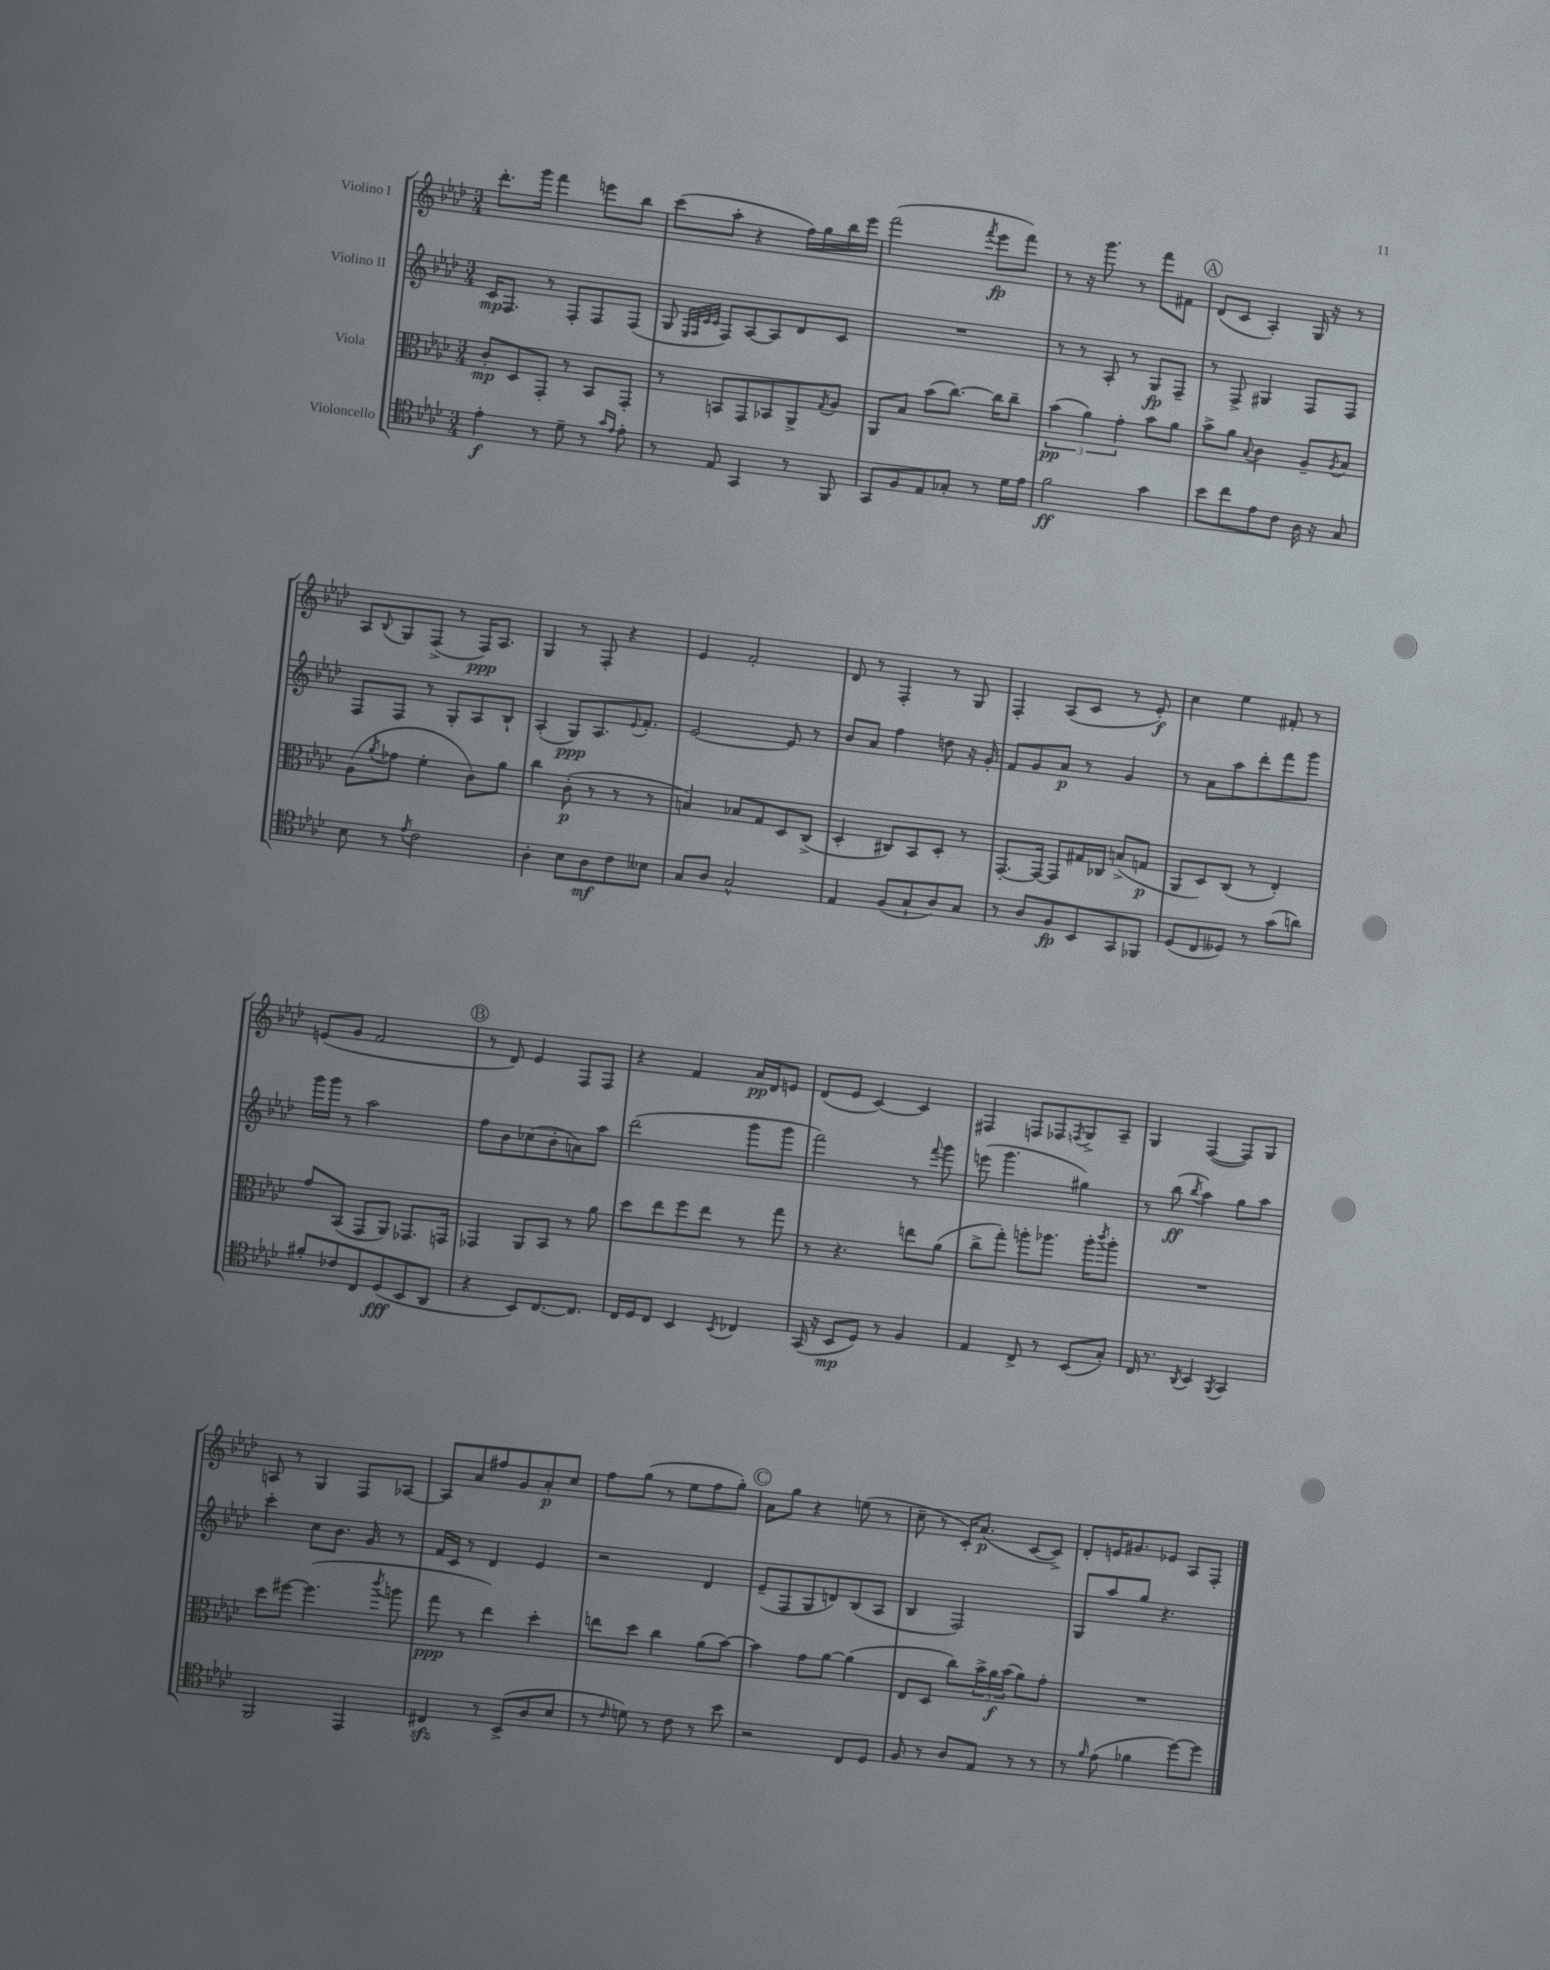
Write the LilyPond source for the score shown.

<<
\new StaffGroup <<
\new Staff = "s0" \with { instrumentName = "Violino I" } {
    \clef treble \key aes \major \numericTimeSignature \time 3/4
    des'''8.-. g'''16 f'''4 e'''8 bes''8 |
    c'''8( aes''8-. r4 f''16) g''16 bes''16 ees'''16 |
    f'''2( \acciaccatura { f'''8 } ees'''8\fp f'''8) |
    r8 r16 g'''8. r8 f'''8 fis'8 |
    \mark \markup { \circle "A" } des'8( c'8 aes4-.) g16 r16 r8 |
    aes8 \appoggiatura { bes8 } g8 f8->( r8 f16\ppp) aes8. |
    g4 r8 f8-. r4 |
    ees'4 f'2-. |
    des'8 r8 f4-. r8 g8 |
    f4-. aes8( c'8 r8 ees'8-.\f) |
    c''4 ees''4 fis'8-. r8 |
    e'8( g'8 f'2 |
    \mark \markup { \circle "B" } r8 des'8) ees'4 f8 f8 |
    r4 f'4 aes'16\pp des'16 e'8 |
    des'8( ees'8 c'4~) c'4 |
    fis4 f8 fes8 \acciaccatura { f8 } g8-> aes8-- |
    g4 f4~( f8) g8 |
    a8 r8 g4 f8 aes8~ |
    aes8 aes'8 fis''8 g'8 aes'8-.\p c''8 |
    f''8 g''8( r8 ees''8 f''8 g''8-.) |
    \mark \markup { \circle "C" } aes'8 g''8 r4 e''8( r8 |
    c''8-- r8 c'16-.) aes'8.\p( c'8~ c'8->) |
    des'8-. e'16 gis'8. ees'8 aes8 f8-. \bar "|." |
}
\new Staff = "s1" \with { instrumentName = "Violino II" } {
    \clef treble \key aes \major \numericTimeSignature \time 3/4
    c'16\mp f8. r8 f8-. f8 f8( |
    g8 \grace { ees32 f32 c'32 c'32 } f8) aes8~ aes8 des'8 c'8 |
    R2. |
    r8 r8 aes8-. r8 g8\fp f8-- |
    \mark \markup { \circle "A" } r8 f8-> gis4 f8 f8 |
    f8 f8 r8 g8-. aes8 bes8-! |
    aes4-.( g8\ppp) aes8. \appoggiatura { ees'8 } f'8.-. |
    ees'2~ ees'8 r8 |
    bes'8 aes'8 f''4 d''8 r16 g'16-. |
    f'8 g'8 aes'8\p r8 g'4 |
    r8 aes'8 aes''8 des'''8-. f'''8 g'''8 |
    g'''16 g'''16 r8 aes''2 |
    \mark \markup { \circle "B" } f''8 bes'8 ces''8( bes'8-. a'8) aes''8 |
    des'''2( g'''8 g'''8 |
    f'''2) r8 \appoggiatura { f'''8 } g'''8 |
    e'''8( g'''4. gis''4) |
    r8 bes''8\ff( \acciaccatura { bes''8 } aes''4) g''8 aes''8 |
    c'''4-. c''8 bes'8. g'16 r8 |
    f'16 c'16 r8 des'4 ees'4 |
    r2 des'4 |
    \mark \markup { \circle "C" } ees'8--( f8 g8 d'8) bes8( aes8 |
    bes4 f2) |
    g8 aes''8 g''8 r4. \bar "|." |
}
\new Staff = "s2" \with { instrumentName = "Viola" } {
    \clef alto \key aes \major \numericTimeSignature \time 3/4
    c'8-.\mp des8 g,8-. r8 bes,8 g,8-. |
    r8 b,8 g,8 bes,8 aes,8-> \acciaccatura { g8 } aes8 |
    aes,8 bes8 bes'8( c''8.~) c''16 c''8-- |
    \tuplet 3/2 { bes'4\pp( aes'4) g'4-. } bes'8 aes'8 |
    \mark \markup { \circle "A" } bes'8-> aes'8 \appoggiatura { bes8 } c'4 aes8-- \acciaccatura { aes8 } bes8 |
    aes8( \acciaccatura { aes'8 } ges'8 f'4-. c'8) aes'8 |
    c''4 c'8-.\p( r8 r8 r8 |
    b4) bes8 g8 des8 c8->( |
    des4-. cis8) bes,8 des8-. r8 |
    g,8.~-. g,16~ g,8 gis16 ces16 b8->( g8\p |
    aes,8 des8) c8( r8 ees4-.) |
    g'8 bes,8( g,8 aes,8) ges,8. g,16 |
    \mark \markup { \circle "B" } ges,4 aes,8 bes,8 r8 aes'8 |
    des''8 ees''8 f''8 ees''8 r8 g''8 |
    r8 r4. e''8 aes'8( |
    c''8-> g''8-.) a''8-. aes''8. aes''16-. \acciaccatura { c'''8 } aes''8-. |
    R2. |
    des''8 fis''8~ fis''4.( \acciaccatura { c'''8 } a''8 |
    g''8\ppp r8 ees''4) des''4-. |
    e''8 des''8 c''4 aes'8( bes'8~) |
    \mark \markup { \circle "C" } bes'4 g'8 aes'8~ aes'4( |
    ees8 des8 c''8) \tuplet 3/2 { bes'16-> aes'16\f bes'16( } aes'8) g'8-. |
    R2. \bar "|." |
}
\new Staff = "s3" \with { instrumentName = "Violoncello" } {
    \clef tenor \key aes \major \numericTimeSignature \time 3/4
    ees'4-.\f r8 des'8-- r8 \grace { g'16 ees'16 } ees'8-. |
    r8 ees8 g,4 r8 f,8 |
    g,8 f8 ees8 ges8-. r8 des'16 ees'16 |
    f'2\ff g'4 |
    \mark \markup { \circle "A" } bes'8 c''8 ees'8 c'8 aes16 r16 g8 |
    bes8 r8 \acciaccatura { ees'8 } c'2 |
    aes4-. bes8 aes8\mf c'8 beses8 |
    g8 aes8 g2-^ |
    ees4 f8( g8-! aes8) g8 |
    r8 aes8 f8\fp bes,8 g,8 fes,8 |
    des8( c8 deses8) r8 g'8( a'8) |
    fis'8-. ces'8 c8 des8\fff( bes,8 aes,8 |
    \mark \markup { \circle "B" } r4 bes,8) c8.~ c8. |
    c16 des16 c8 bes,4 \acciaccatura { bes,8 } ces4 |
    g,16( r16 bes,8\mp des8) r8 f4 |
    ees4 c8-> r8 bes,8( g8-.) |
    c16 r8. \acciaccatura { aes,8 } bes,4 \acciaccatura { f,8 } g,4 |
    f,2 ees,4 |
    cis4\sfz r8 bes,8->( aes8 bes8 |
    r8 \grace { c'16 } d'8) r8 c'8 r8 bes'8 |
    \mark \markup { \circle "C" } r2 c8 des8 |
    f8 r8 aes8 ees8 r8 r8 |
    r8 \grace { f'16 } ees'8( fes'4 des''8~) des''8 \bar "|." |
}
>>
>>
\layout { \context { \Score \remove "Bar_number_engraver" } }
